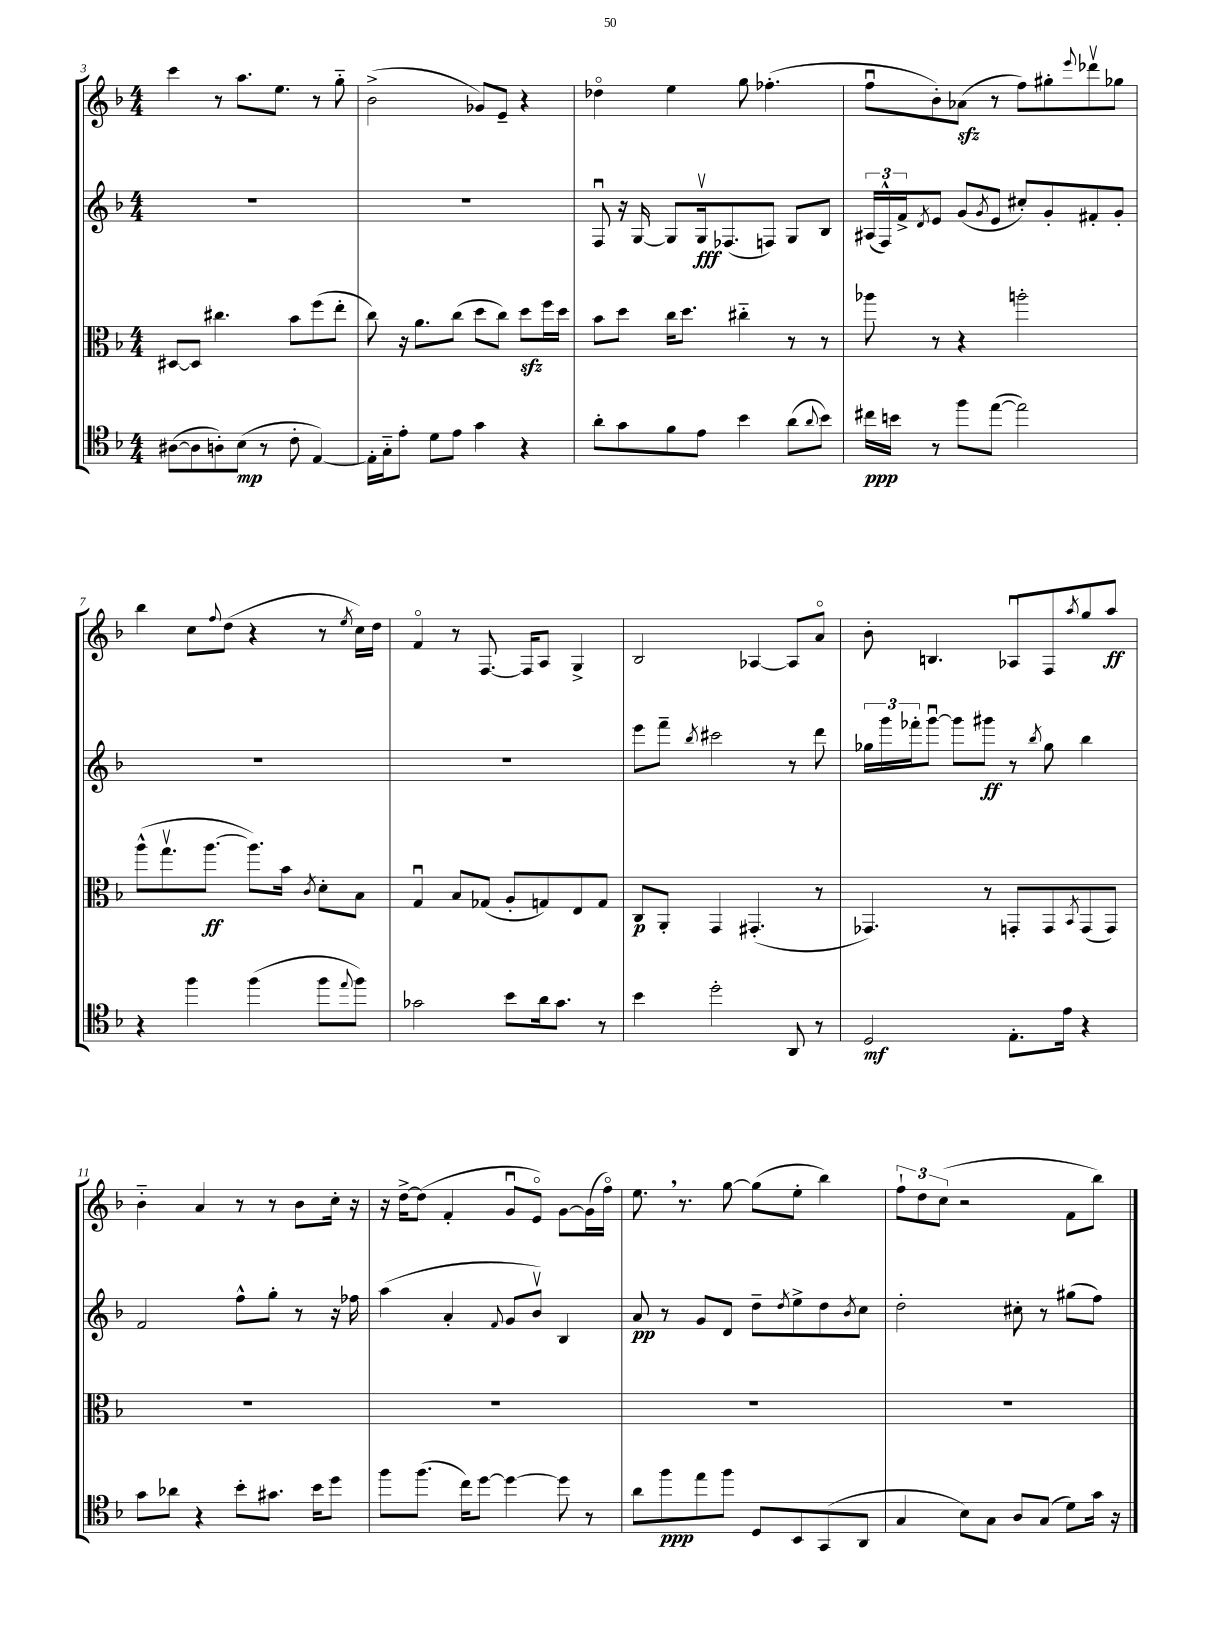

**kern	**dynam	**kern	**dynam	**kern	**dynam	**kern	**dynam
*part4	*part4	*part3	*part3	*part2	*part2	*part1	*part1
*staff4	*staff4	*staff3	*staff3	*staff2	*staff2	*staff1	*staff1
*clefC4	*	*clefC3	*	*clefG2	*	*clefG2	*
*k[b-]	*	*k[b-]	*	*k[b-]	*	*k[b-]	*
*M4/4	*	*M4/4	*	*M4/4	*	*M4/4	*
=3	=3	=3	=3	=3	=3	=3	=3
([8A#X\L	.	[8D#X/L	.	1r	.	4ccc\	.
8A#\]	.	8D#/J]	.	.	.	.	.
8An'\)	.	4.cc#X\	.	.	.	8r	.
(8B-\J	mp	.	.	.	.	8.aa\L	.
8r	.	.	.	.	.	.	.
.	.	.	.	.	.	8.ee\J	.
8c'\	.	8b-\L	.	.	.	.	.
[4E/)	.	(8ff\	.	.	.	8r	.
.	.	8ee'\J	.	.	.	8gg\	.
=4	=4	=4	=4	=4	=4	=4	=4
16E'\LL]	.	8cc\)	.	1r	.	(2b-^\	.
16G\J	.	.	.	.	.	.	.
8e'\J	.	16r	.	.	.	.	.
.	.	8.a\L	.	.	.	.	.
8d\L	.	.	.	.	.	.	.
8e\J	.	(8cc\J	.	.	.	.	.
4g\	.	8dd\L	.	.	.	8g-X/L)	.
.	.	8cc\J)	.	.	.	8e~/J	.
4r	.	8ddzz\L	.	.	.	4r	.
.	.	16ff\L	.	.	.	.	.
.	.	16dd\JJ	.	.	.	.	.
=5	=5	=5	=5	=5	=5	=5	=5
8a'\L	.	8b-\L	.	8Fu/	.	4dd-X\	.
8g\	.	8dd\J	.	16r	.	.	.
.	.	.	.	[16G/	.	.	.
8f\	.	16cc\KL	.	8G/L]	.	4ee\	.
.	.	8.dd\J	.	.	.	.	.
8e\J	.	.	.	16Gv/k	fff	.	.
.	.	.	.	(8.F-X/	.	.	.
4b-\	.	4cc#X\	.	.	.	8gg\	.
.	.	.	.	8Fn/J)	.	(4.ff-X'\	.
(8a\L	.	8r	.	8G/L	.	.	.
8qqa/	.	.	.	.	.	.	.
8b-\J)	.	8r	.	8B-/J	.	.	.
=6	=6	=6	=6	=6	=6	=6	=6
16cc#X\LL	ppp	8aa-X\	.	(24A#X/LL	.	8ffu\L	.
.	.	.	.	24F^^/)	.	.	.
16bn\JJ	.	.	.	.	.	.	.
.	.	.	.	24f^/J	.	.	.
.	.	.	.	8qd/	.	.	.
8r	.	8r	.	8e/J	.	8b-'\)	.
8ff\L	.	4r	.	(8g/L	.	(8a-Xzz\J	.
.	.	.	.	8qg/	.	.	.
([8ee\J	.	.	.	8e/J	.	8r	.
2ee\])	.	2aan'\	.	8cc#X'/L)	.	8ff\L)	.
.	.	.	.	8g'/	.	8gg#X'\	.
.	.	.	.	.	.	8qqeee/	.
.	.	.	.	8f#X'/	.	8ddd-Xv\	.
.	.	.	.	8g'/J	.	8gg-X\J	.
!!LO:LB:g=z
=7	=7	=7	=7	=7	=7	=7	=7
4r	.	(8aa^^\L	.	1r	.	4bb-\	.
.	.	8.ggv\	.	.	.	.	.
4ff\	.	.	.	.	.	8cc\L	.
.	.	[8.aa\J	ff	.	.	.	.
.	.	.	.	.	.	8qqff/	.
.	.	.	.	.	.	(8dd\J	.
(4ff\	.	8.aa\L])	.	.	.	4r	.
.	.	16b-\Jk	.	.	.	.	.
.	.	8qc/	.	.	.	.	.
8ff\L	.	8d'\L	.	.	.	8r	.
8qqee/	.	.	.	.	.	8qee/	.
8ff\J)	.	8B-\J	.	.	.	16cc\LL)	.
.	.	.	.	.	.	16dd\JJ	.
=8	=8	=8	=8	=8	=8	=8	=8
2g-X\	.	4Gu/	.	1r	.	4f/	.
.	.	8B-/L	.	.	.	8r	.
.	.	(8G-X/J	.	.	.	[8.F/	.
8b-\L	.	8A'/L	.	.	.	.	.
.	.	.	.	.	.	16F/KL]	.
16a\k	.	8Gn/)	.	.	.	8A/J	.
8.g-\J	.	.	.	.	.	.	.
.	.	8E/	.	.	.	4G^/	.
8r	.	8G/J	.	.	.	.	.
=9	=9	=9	=9	=9	=9	=9	=9
4b-\	.	8C/L	p	8eee\L	.	2B-/	.
.	.	8AA'/J	.	8fff~\J	.	.	.
.	.	.	.	8qbb-/	.	.	.
2dd'\	.	4GG/	.	2ccc#X\	.	.	.
.	.	(4.GG#X'/	.	.	.	[4A-X/	.
8AA/	.	.	.	8r	.	8A-/L]	.
8r	.	8r	.	8ddd\	.	8a/J	.
=10	=10	=10	=10	=10	=10	=10	=10
2D/	mf	4.GG-X/)	.	24gg-X\LL	.	8b-'\	.
.	.	.	.	24ggg\	.	.	.
.	.	.	.	24fff-X'\J	.	.	.
.	.	.	.	[8gggu\J	.	4.Bn/	.
.	.	.	.	8ggg\L]	.	.	.
.	.	8r	.	8ggg#X\J	ff	.	.
8.E'\L	.	8GGn'/L	.	8r	.	8A-Xu/L	.
.	.	.	.	8qbb-/	.	.	.
.	.	8GG/	.	8gg-\	.	8F/	.
16e\Jk	.	.	.	.	.	.	.
.	.	8qBB-/	.	.	.	8qaa/	.
4r	.	(8GG/	.	4bb-\	.	8gg/	.
.	.	8GG/J)	.	.	.	8aa/J	ff
!!LO:LB:g=z
=11	=11	=11	=11	=11	=11	=11	=11
8g\L	.	1r	.	2f/	.	4b-\	.
8a-X\J	.	.	.	.	.	.	.
4r	.	.	.	.	.	4a/	.
8b-'\L	.	.	.	8ff^^\L	.	8r	.
8.g#X\J	.	.	.	8gg'\J	.	8r	.
.	.	.	.	8r	.	8b-\L	.
16b-\KL	.	.	.	.	.	.	.
8dd\J	.	.	.	16r	.	16cc'\Jk	.
.	.	.	.	16ff-X\	.	16r	.
=12	=12	=12	=12	=12	=12	=12	=12
8ff\L	.	1r	.	(4aa\	.	16r	.
.	.	.	.	.	.	[16dd^\KL	.
(8.ff\J	.	.	.	.	.	(8dd\J]	.
.	.	.	.	4a'/	.	4f'/	.
16cc\KL)	.	.	.	.	.	.	.
[8dd\J	.	.	.	.	.	.	.
.	.	.	.	8qqf/	.	.	.
4dd\_	.	.	.	8g/L	.	8gu/L	.
.	.	.	.	8b-v/J)	.	8e/J)	.
8dd\]	.	.	.	4B-/	.	[8g\L	.
8r	.	.	.	.	.	(16g\L]	.
.	.	.	.	.	.	16ff\JJ)	.
=13	=13	=13	=13	=13	=13	=13	=13
8a\L	.	1r	.	8a/	pp	8.ee,\	.
8ff\	ppp	.	.	8r	.	.	.
.	.	.	.	.	.	8.r	.
8ee\	.	.	.	8g/L	.	.	.
8ff\J	.	.	.	8d/J	.	[8gg\	.
8D/L	.	.	.	8dd~\L	.	(8gg\L]	.
.	.	.	.	8qdd/	.	.	.
8BB-/	.	.	.	8ee^\	.	8ee'\J	.
(8GG/	.	.	.	8dd\	.	4bb-\)	.
.	.	.	.	8qb-/	.	.	.
8AA/J	.	.	.	8cc\J	.	.	.
=14	=14	=14	=14	=14	=14	=14	=14
4G/	.	1r	.	2dd'\	.	12ff`\L	.
.	.	.	.	.	.	12dd\	.
.	.	.	.	.	.	(12cc\J	.
8B-\L)	.	.	.	.	.	2r	.
8G\J	.	.	.	.	.	.	.
8A/L	.	.	.	8cc#X'\	.	.	.
(8G/J	.	.	.	8r	.	.	.
8d\L)	.	.	.	(8gg#X\L	.	8f\L	.
16g\Jk	.	.	.	8ff\J)	.	8bb-\J)	.
16r	.	.	.	.	.	.	.
==	==	==	==	==	==	==	==
*-	*-	*-	*-	*-	*-	*-	*-
